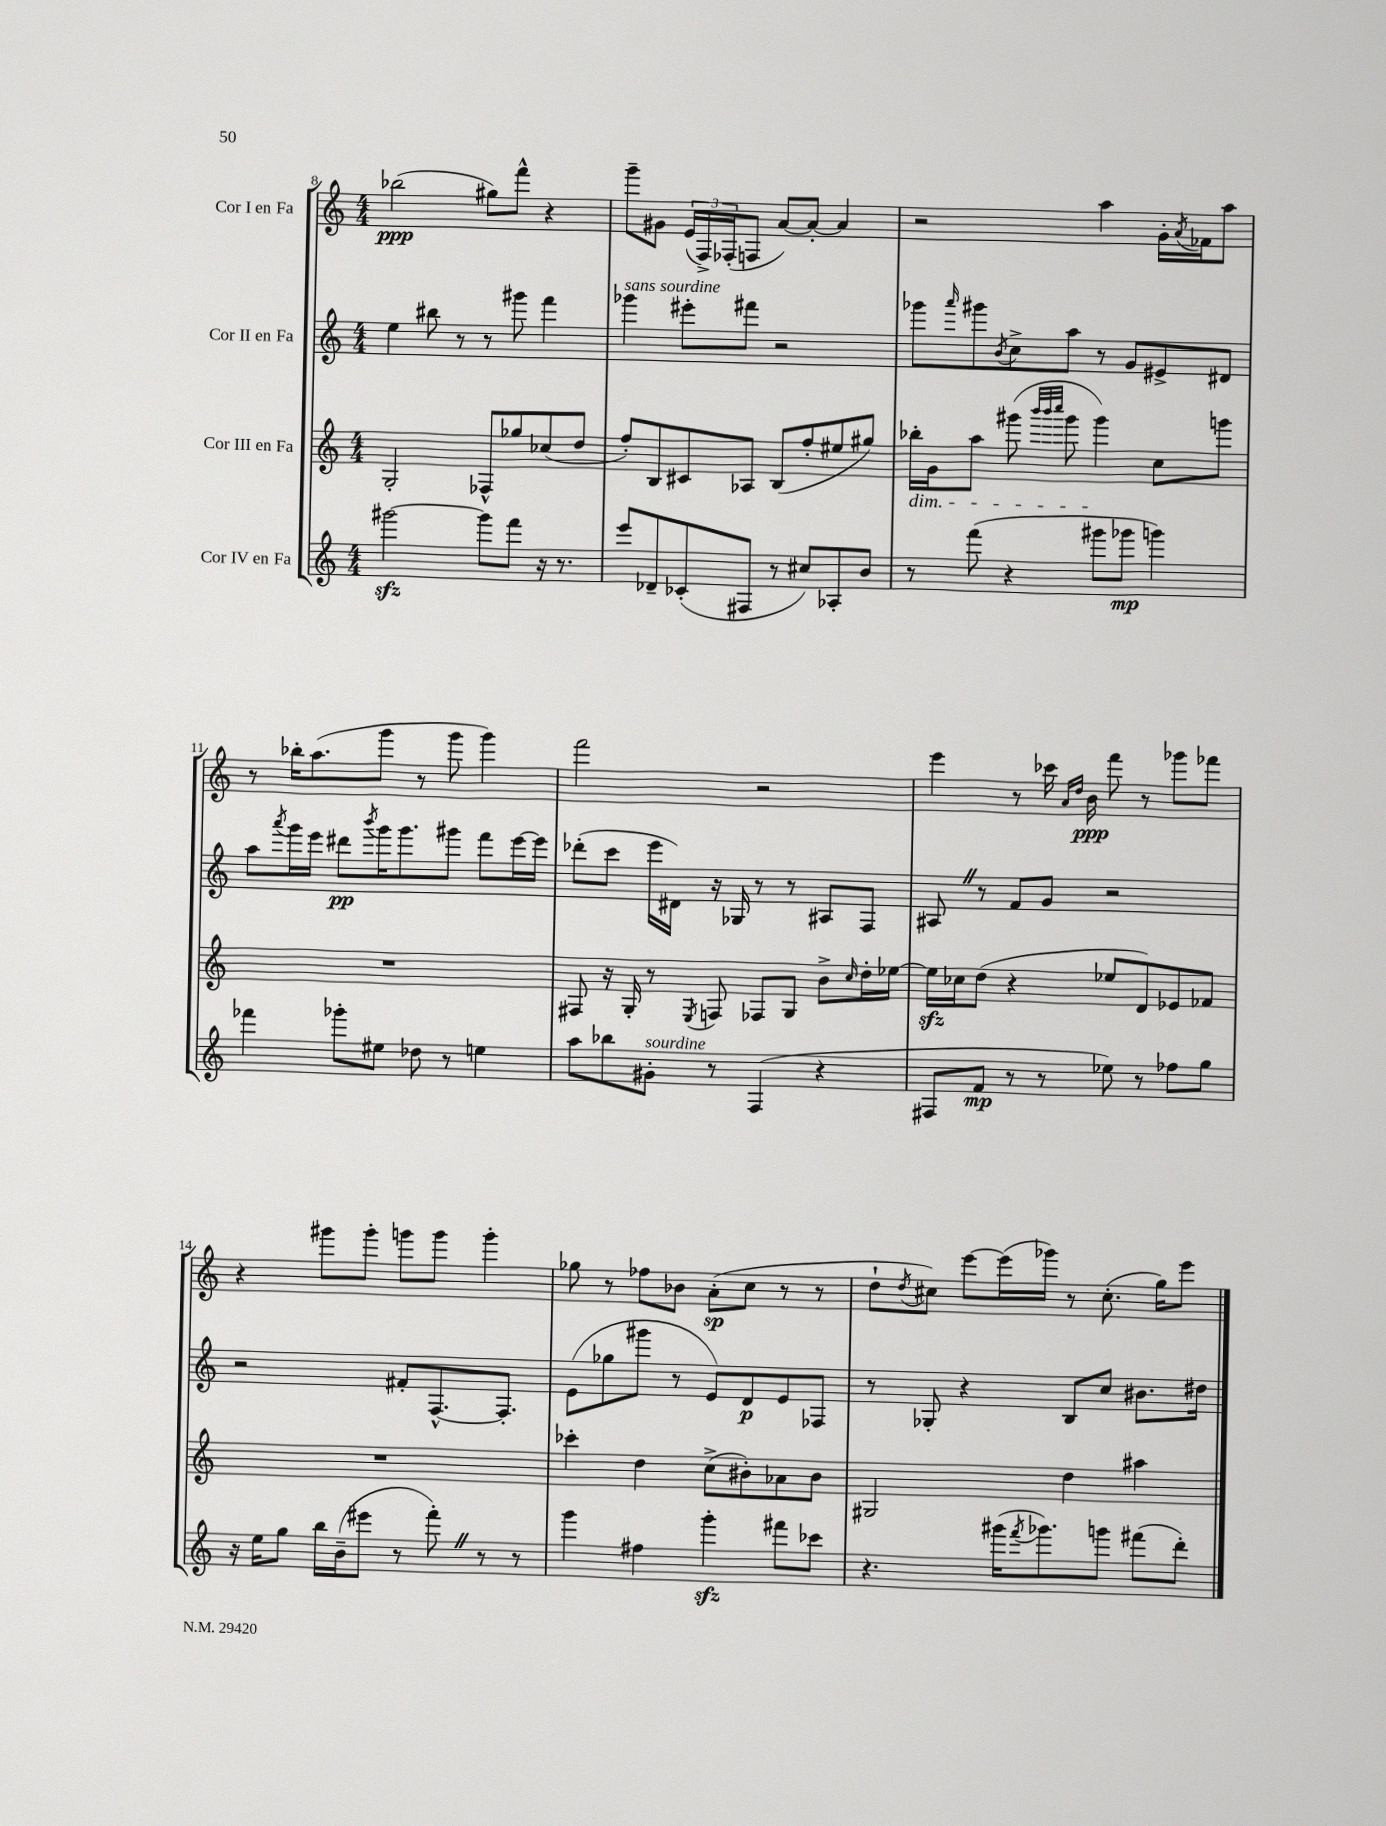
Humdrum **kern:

**kern	**kern	**kern	**kern
*staff4	*staff3	*staff2	*staff1
*clefG2	*clefG2	*clefG2	*clefG2
*k[]	*k[]	*k[]	*k[]
*M4/4	*M4/4	*M4/4	*M4/4
[2ggg#	2G'	4ee	(2bb-
.	.	8bb#	.
.	.	8r	.
8ggg#]	8F-^^	8r	8gg#)
8fff	8gg-	8ggg#	8fff^^
16r	(8cc-	4fff	4r
8.r	.	.	.
.	8dd	.	.
=	=	=	=
8eee	8ff')	4ggg-	8ggg~
8d-~	8B	.	8g#
(8c-'	8c#	8eee#'	(24e
.	.	.	24F^)
.	.	.	(24F-'
8F#	8A-	8fff#	8F
8r	(8B	2r	[8a)
8cc#)	8ff'	.	8a'_
8A-'	8ee#	.	4a]
8b	8gg#)	.	.
=	=	=	=
8r	16bb-'	8ggg-	2r
.	16g	.	.
.	.	16qqaaa	.
(8fff	8aa	8ggg#	.
.	.	8qb	.
4r	(8ggg#	8cc^	.
.	32qqbbb	.	.
.	32qqbbb	.	.
.	32qqcccc	.	.
.	8ggg#	8aa	.
8ggg#	4ggg#)	8r	4aa
8ggg-	.	8g	.
4ggg)	8cc	8e#^	16g'
.	.	.	8qa
.	.	.	16f-
.	8ggg	8d#	8aa
=	=	=	=
4fff-	1r	8aa	8r
.	.	8qaaa	.
.	.	16ggg	16bb-'
.	.	16eee	(8.aa
8ggg-'	.	8ddd#	.
.	.	8qbbb	.
8ee#	.	16ggg	8ggg
.	.	8.ggg	.
8dd-	.	.	8r
8r	.	8ggg#	8ggg
4ee	.	8fff	4ggg)
.	.	[16eee	.
.	.	16eee]	.
=	=	=	=
8aa	8F#	(8ddd-'	2fff
8bb-	16r	8ccc	.
.	16G'	.	.
8g#'	8r	16eee	.
.	.	16d#)	.
.	8qE	.	.
8r	8F	16r	.
.	.	16G-	.
(4F	8F-	8r	2r
.	8G	8r	.
4r	8b^	8A#	.
.	16qqcc	.	.
.	16dd'	8F	.
.	[16ee-	.	.
=	=	=	=
8F#	16ee-]	8A#	4eee
.	16cc-	.	.
8f	(8dd	8r	.
8r	4r	8f	8r
8r	.	8g	16ccc-
.	.	.	16qqa
.	.	.	16qqdd
.	.	.	16b
8ee-)	8ee-	2r	8fff
8r	8d)	.	8r
8ff-	8e-	.	8ggg-
8gg	8f-	.	8fff-
=	=	=	=
16r	1r	2r	4r
16ee	.	.	.
8gg	.	.	.
16bb	.	.	8ggg#
(16b~	.	.	.
8eee#	.	.	8ggg#'
8r	.	8f#'	8ggg
8fff')	.	[8.F^^	8ggg
8r	.	.	4ggg'
.	.	8.F']	.
8r	.	.	.
=	=	=	=
4ggg	4ccc-'	(8e	8gg-
.	.	8gg-	8r
4ff#	4dd	8ggg#	8ff-
.	.	8r	8b-
4ggg'	(8cc^	8e)	(8a'
.	8b#')	8d	8cc
8fff#	8a-	8e	8r
8ccc-	8b#	8F-	8r
=	=	=	=
4.r	2G#	8r	8dd`
.	.	.	8qdd
.	.	8G-'	8cc#)
.	.	4r	[8eee
(16ggg#	.	.	(16eee]
8qfff	.	.	.
8.ggg-)	.	.	16ggg-)
.	4dd	8B	8r
8ggg	.	8cc	(8.cc#'
(8fff#	4aa#	8.b#	.
.	.	.	16gg)
8ddd')	.	.	8eee
.	.	16dd#	.
==	==	==	==
*-	*-	*-	*-
